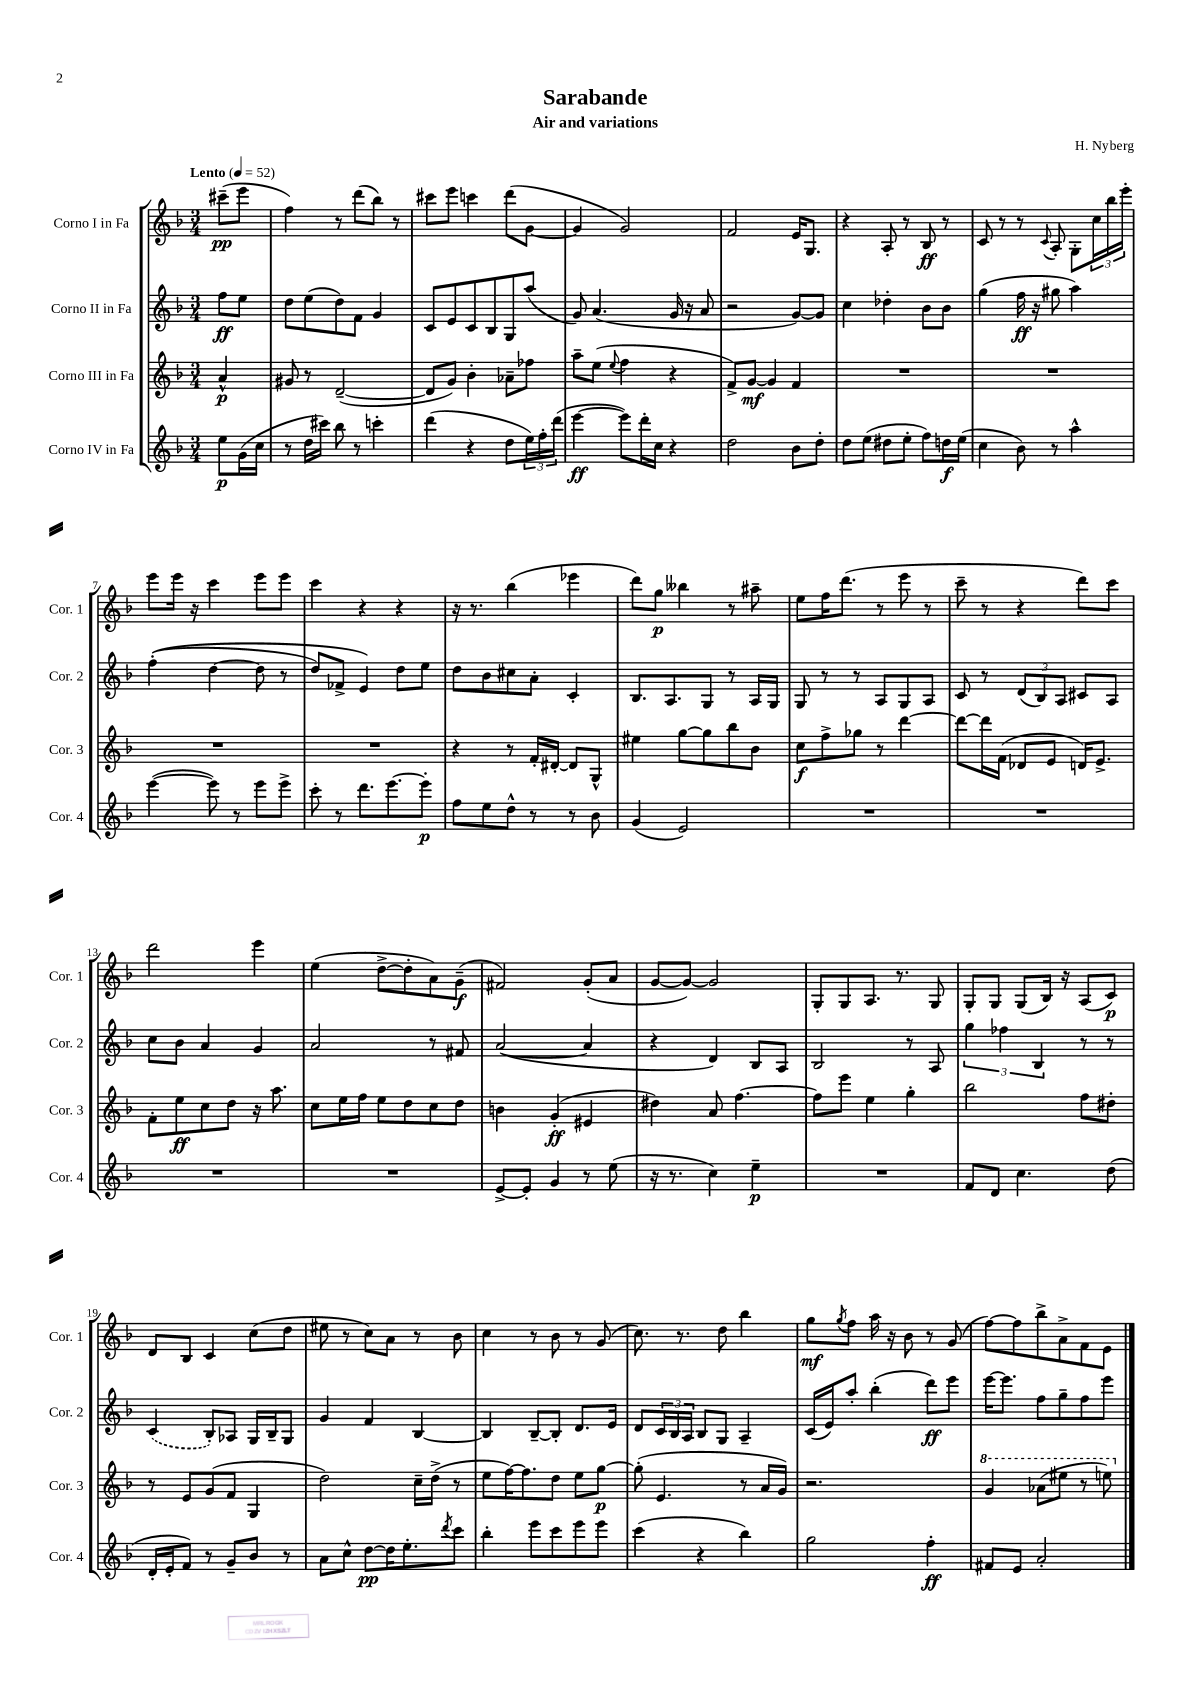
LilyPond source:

\header { title = "Sarabande" composer = "H. Nyberg" subtitle = "Air and variations" }
<<
\new StaffGroup <<
\new Staff = "s0" \with { instrumentName = "Corno I in Fa" shortInstrumentName = "Cor. 1" } {
    \clef treble \key f \major \numericTimeSignature \time 3/4 \partial 4 \tempo "Lento" 4 = 52
    cis'''8--\pp( e'''8 |
    f''4) r8 d'''8( bes''8) r8 |
    cis'''8 e'''8 c'''4 d'''8( g'8~ |
    g'4 g'2) |
    f'2 e'16 g8. |
    r4 a8-. r8 bes8\ff r8 |
    c'8 r8 r8 \appoggiatura { c'8 } a8-. g8-. \tuplet 3/2 { c''16 bes''16 e'''16-. } |
    e'''8 e'''16 r16 c'''4 e'''8 e'''8 |
    c'''4 r4 r4 |
    r16 r8. bes''4( ees'''4 |
    d'''8) g''8\p beses''4 r8 ais''8-- |
    e''8 f''16 d'''8.( r8 e'''8 r8 |
    c'''8-- r8 r4 d'''8) c'''8 |
    d'''2 e'''4 |
    e''4( d''8~-> d''8-. a'8) g'8--\f( |
    fis'2) g'8-.( a'8 |
    g'8~ g'8~) g'2 |
    g8-. g8 a8. r8. g8 |
    g8-. g8 g8( bes16) r16 a8( c'8\p) |
    d'8 bes8 c'4 c''8( d''8 |
    eis''8 r8 c''8) a'8 r8 bes'8 |
    c''4 r8 bes'8 r8 g'8( |
    c''8.) r8. d''8 bes''4 |
    g''8\mf \acciaccatura { g''8 } f''8 a''16 r16 bes'8 r8 g'8( |
    f''8~) f''8 bes''8-> a'8-> f'8 e'8 \bar "|." |
}
\new Staff = "s1" \with { instrumentName = "Corno II in Fa" shortInstrumentName = "Cor. 2" } {
    \clef treble \key f \major \numericTimeSignature \time 3/4 \partial 4
    f''8\ff e''8 |
    d''8 e''8( d''8) f'8 g'4 |
    c'8 e'8 c'8 bes8 g8 a''8( |
    g'8) a'4.( g'16 r16 a'8 |
    r2 g'8~) g'8 |
    c''4 des''4-. bes'8 bes'8 |
    g''4( f''16\ff r16 gis''8 a''4) |
    f''4-.(\( d''4~ d''8 r8 |
    d''8) fes'8-> e'4\) d''8 e''8 |
    d''8 bes'8 cis''8 a'8-. c'4-. |
    bes8. a8. g8 r8 a16 g16 |
    g8 r8 r8 a8 g8 a8 |
    c'8 r8 \tuplet 3/2 { d'8( bes8) a8 } cis'8 a8 |
    c''8 bes'8 a'4 g'4 |
    a'2 r8 fis'8 |
    a'2~( a'4 |
    r4 d'4) bes8 a8 |
    bes2 r8 a8 |
    \tuplet 3/2 { g''4 fes''4 bes4 } r8 r8 |
    \once \slurDashed c'4( bes8-.) aes8 g16 bes16-- g8 |
    g'4 f'4 bes4~ |
    bes4 bes8~-- bes8-. d'8. e'16 |
    d'8 \tuplet 3/2 { c'16 bes16 a16 } bes8 g8 a4-- |
    c'16( e'16) a''8-. bes''4-.( d'''8\ff) e'''8 |
    e'''16~ e'''8. f''8 g''8-- f''8 e'''8 \bar "|." |
}
\new Staff = "s2" \with { instrumentName = "Corno III in Fa" shortInstrumentName = "Cor. 3" } {
    \clef treble \key f \major \numericTimeSignature \time 3/4 \partial 4
    a'4-^\p |
    gis'8 r8 d'2~--( |
    d'8 g'8) bes'4-. aes'8-- fes''8 |
    a''8-- e''8( \appoggiatura { e''8 } f''4 r4 |
    f'8->) g'8~\mf g'4 f'4 |
    R2. |
    R2. |
    R2. |
    R2. |
    r4 r8 f'16-. dis'16~-. dis'8 g8-^ |
    eis''4 g''8~ g''8 bes''8 bes'8 |
    c''8\f f''8-> ges''8 r8 d'''4~ |
    d'''8~ d'''16 f'16( des'8 e'8 d'16) e'8.-> |
    f'8-. e''8\ff c''8 d''8 r16 a''8. |
    c''8 e''16 f''16 e''8 d''8 c''8 d''8 |
    b'4 g'4-.\ff( eis'4 |
    dis''4) a'8 f''4.~ |
    f''8 e'''8 e''4 g''4-. |
    bes''2 f''8 dis''8-. |
    r8 e'8 g'8( f'8 g4 |
    d''2) c''16-- d''16->( r8 |
    e''8 f''16~) f''8. d''8 e''8 g''8~\p |
    g''8-.( e'4. r8 a'16 g'16) |
    r2. |
    \ottava #1 g''4 aes''8( eis'''8 r8 e'''8) \ottava #0 \bar "|." |
}
\new Staff = "s3" \with { instrumentName = "Corno IV in Fa" shortInstrumentName = "Cor. 4" } {
    \clef treble \key f \major \numericTimeSignature \time 3/4 \partial 4
    e''8\p g'16( c''16 |
    r8 d''16 cis'''16) bes''8 r8 c'''4-. |
    d'''4( r4 d''8 \tuplet 3/2 { e''16) f''16-. d'''16( } |
    e'''4~\ff e'''8) d'''16-. c''16 r4 |
    d''2 bes'8 d''8-. |
    d''8 e''8( dis''8 e''8-. f''8) d''16\f e''16( |
    c''4 bes'8) r8 a''4-^ |
    e'''4~( e'''8) r8 e'''8 e'''8-> |
    c'''8-. r8 d'''8. e'''8.~ e'''8-.\p |
    f''8 e''8 d''8-^ r8 r8 bes'8 |
    g'4( e'2) |
    R2. |
    R2. |
    R2. |
    R2. |
    e'8~-> e'8-. g'4 r8 e''8( |
    r16 r8. c''4) e''4--\p |
    R2. |
    f'8 d'8 c''4. d''8( |
    d'16-. e'16-. f'8) r8 g'8-- bes'8 r8 |
    a'8 c''8-^ d''8~\pp d''16 e''8.-. \acciaccatura { d'''8 } c'''8 |
    bes''4-. e'''8 c'''8 e'''8 e'''8 |
    c'''4( r4 bes''4) |
    g''2 f''4-.\ff |
    fis'8 e'8 a'2-. \bar "|." |
}
>>
>>
